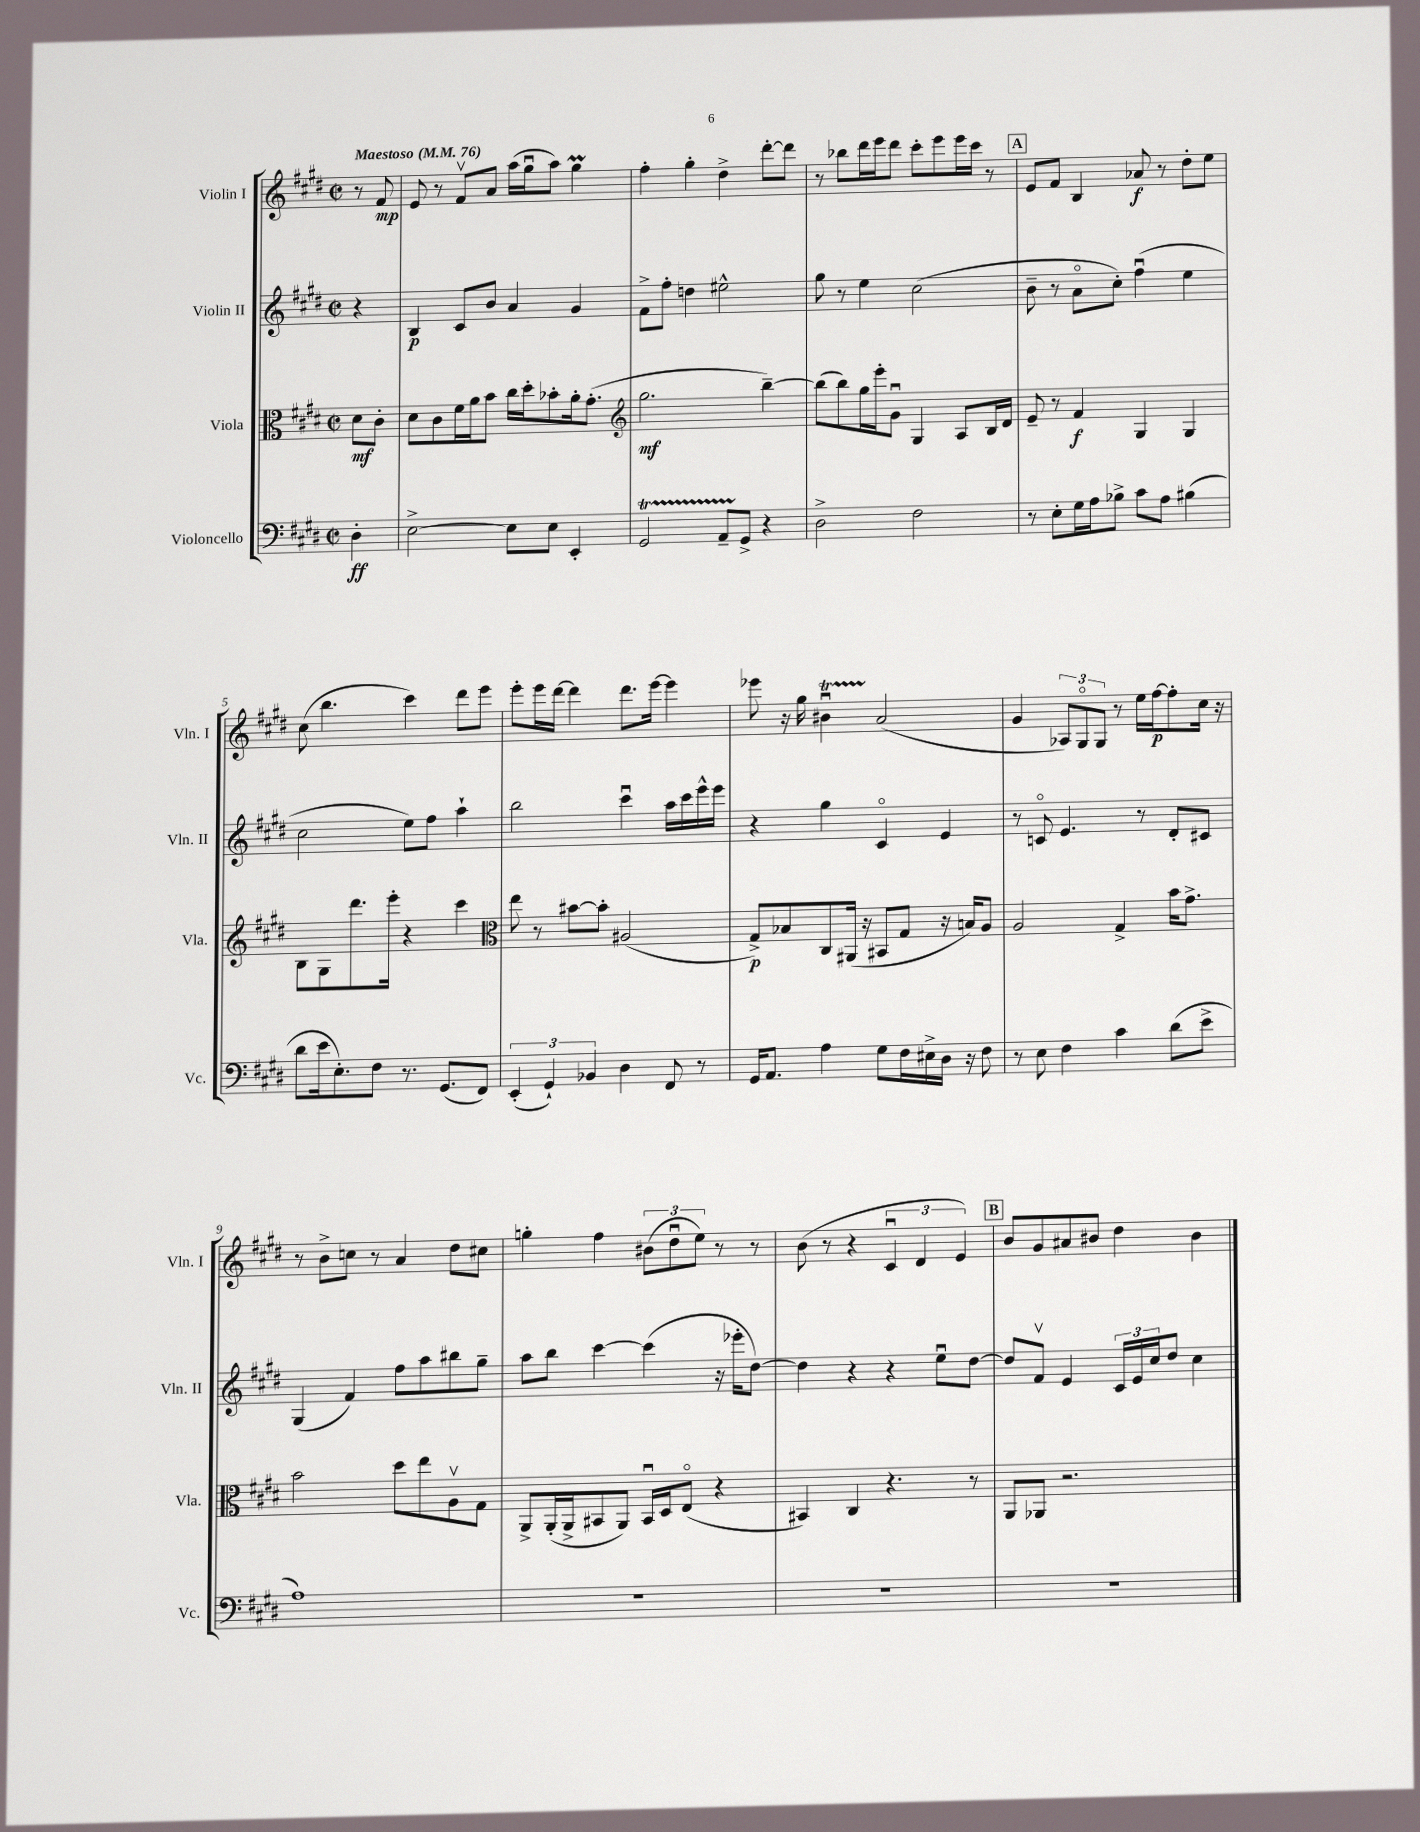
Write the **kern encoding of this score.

**kern	**kern	**kern	**kern
*staff4	*staff3	*staff2	*staff1
*clefF4	*clefC3	*clefG2	*clefG2
*k[f#c#g#d#]	*k[f#c#g#d#]	*k[f#c#g#d#]	*k[f#c#g#d#]
*M2/2	*M2/2	*M2/2	*M2/2
*met(c|)	*met(c|)	*met(c|)	*met(c|)
*MM76	*MM76	*MM76	*MM76
4D#'\	8d#\L	4r	8r
.	8c#'\J	.	8f#/
=	=	=	=
[2E^\	8d#\L	4B/	8e/
.	8c#\	.	8r
.	16f#\L	8c#/L	8f#v/L
.	16a\J	.	.
.	8b\J	8b/J	8a/J
8E\]L	16cc#\LL	4a/	(16aa\LL
.	16dd#'\J	.	16gg#u\J
8E\J	8b-'\	.	8aa\J)
4EE'/	16a'\k	4g#/	4gg#\
.	(8.g#'\J	.	.
=	=	=	=
*	*clefG2	*	*
2GG#/	2.gg#\	8f#^\L	4ff#'\
.	.	8ff#'\J	.
.	.	4dd\	4gg#'\
8AA~/L	.	2ee#^^\	4dd#^\
8GG#^/J	.	.	.
4r	[4bb~\)	.	[8ddd#'\L
.	.	.	8ddd#\]J
=	=	=	=
2D#^\	(8bb\]L	8gg#\	8r
.	8bb\)	8r	8bb-\L
.	16gg#\L	4ee\	16ddd#\L
.	16eee'\J	.	16eee\J
.	8g#u\J	.	8ddd#\J
2F#\	4G#/	(2cc#\	8ccc#'\L
.	.	.	8eee\
.	8A/L	.	16eee\L
.	.	.	16ccc#\JJ
.	16B/L	.	8r
.	16d#/JJ	.	.
=	=	=	=
8r	8e~/	8b~\	8e/L
8E'\L	8r	8r	8f#/J
16G#\L	4f#/	8ao\L	4B/
16A\J	.	.	.
8B-^\J	.	8cc#'\J)	.
8c#\L	4G#/	(4ff#u\	8a-/
8A\J	.	.	8r
(4B#\	4G#/	4ee\	8dd#'\L
.	.	.	8ee\J
=	=	=	=
8d#\L	8B\L	2cc#\	(8cc#\
16e\k	8G#\	.	4.bb\
8.E'\)	.	.	.
.	8.ddd#\	.	.
8F#\J	.	.	.
.	16eee'\Jk	.	.
8.r	4r	8ee\L)	4ccc#\)
.	.	8ff#\J	.
(8.GG#/L	.	.	.
.	4ccc#\	4aa`\	8ddd#\L
8FF#/J)	.	.	8eee\J
=	=	=	=
*	*clefC3	*	*
(6EE'/	8ee\	2bb\	8eee'\L
.	8r	.	16eee\L
6GG#`/)	.	.	.
.	.	.	[16ddd#\JJ
.	[8b#\L	.	4ddd#\]
6BB-/	.	.	.
.	8b#'\]J	.	.
4D#\	(2A#/	4ccc#u\	8.ddd#\L
.	.	.	[16eee\Jk
8FF#/	.	16aa\LL	4eee\]
.	.	16ccc#\	.
8r	.	16eee^^\	.
.	.	16eee\JJ	.
=	=	=	=
16GG#/LK	8G#^/L)	4r	8eee-\
8.AA/J	.	.	.
.	8B-/	.	16r
.	.	.	16gg#\
4A\	8C#/	4gg#\	4b#u\
.	(16AA#/Jk	.	.
.	16r	.	.
8G#\L	8BB#/L	4c#o/	(2a/
16F#\L	8G#/J	.	.
16E#^\	.	.	.
16D#\JJ	16r	4e/	.
16r	16B/LK)	.	.
8F#\	8A/J	.	.
=	=	=	=
8r	2A/	8r	4g#/
8E\	.	8co/	.
4F#\	.	4.e/	12A-/L)
.	.	.	12G#o/
.	.	.	12G#/J
4c#\	4G#^/	.	8r
.	.	8r	16ee\LL
.	.	.	[16ff#\J
(8d#\L	16b\LK	8d#'/L	8ff#'\]
.	8.g#^\J	.	.
8e^\J	.	8c#/J	16cc#\Jk
.	.	.	16r
=	=	=	=
1A)	2b\	(4G#/	8r
.	.	.	8b^\L
.	.	4f#/)	8cc\J
.	.	.	8r
.	8dd#\L	8ff#\L	4a/
.	8ee\	8aa\	.
.	8Av\	8bb#\	8dd#\L
.	8G#\J	8gg#~\J	8cc#\J
=	=	=	=
1r	8AA^/L	8aa\L	4gg'\
.	(16AA'/L	8bb\J	.
.	16AA^/J	.	.
.	8BB#/	[4ccc#\	4ff#\
.	8AA/J)	.	.
.	16BB#u/LL	(4ccc#\]	(12b#\L
.	16D#/J	.	.
.	.	.	12dd#u\
.	(8Eo/J	.	.
.	.	.	12ee\J)
.	4r	16r	8r
.	.	16eee-'\LK	.
.	.	[8dd#\J)	8r
=	=	=	=
1r	4BB#/)	4dd#\]	(8b\
.	.	.	8r
.	4C#/	4r	4r
.	4.r	4r	6c#u/
.	.	.	6d#/
.	.	8eeu\L	.
.	.	.	6e/)
.	8r	[8dd#\J	.
=	=	=	=
1r	8AA/L	8dd#/]L	8b/L
.	8AA-/J	8f#v/J	8g#/
.	2.r	4e/	8a#/
.	.	.	8b#/J
.	.	24c#/LL	4dd#\
.	.	24e/	.
.	.	24cc#/J	.
.	.	8dd#/J	.
.	.	4cc#\	4b#\
==	==	==	==
*-	*-	*-	*-
